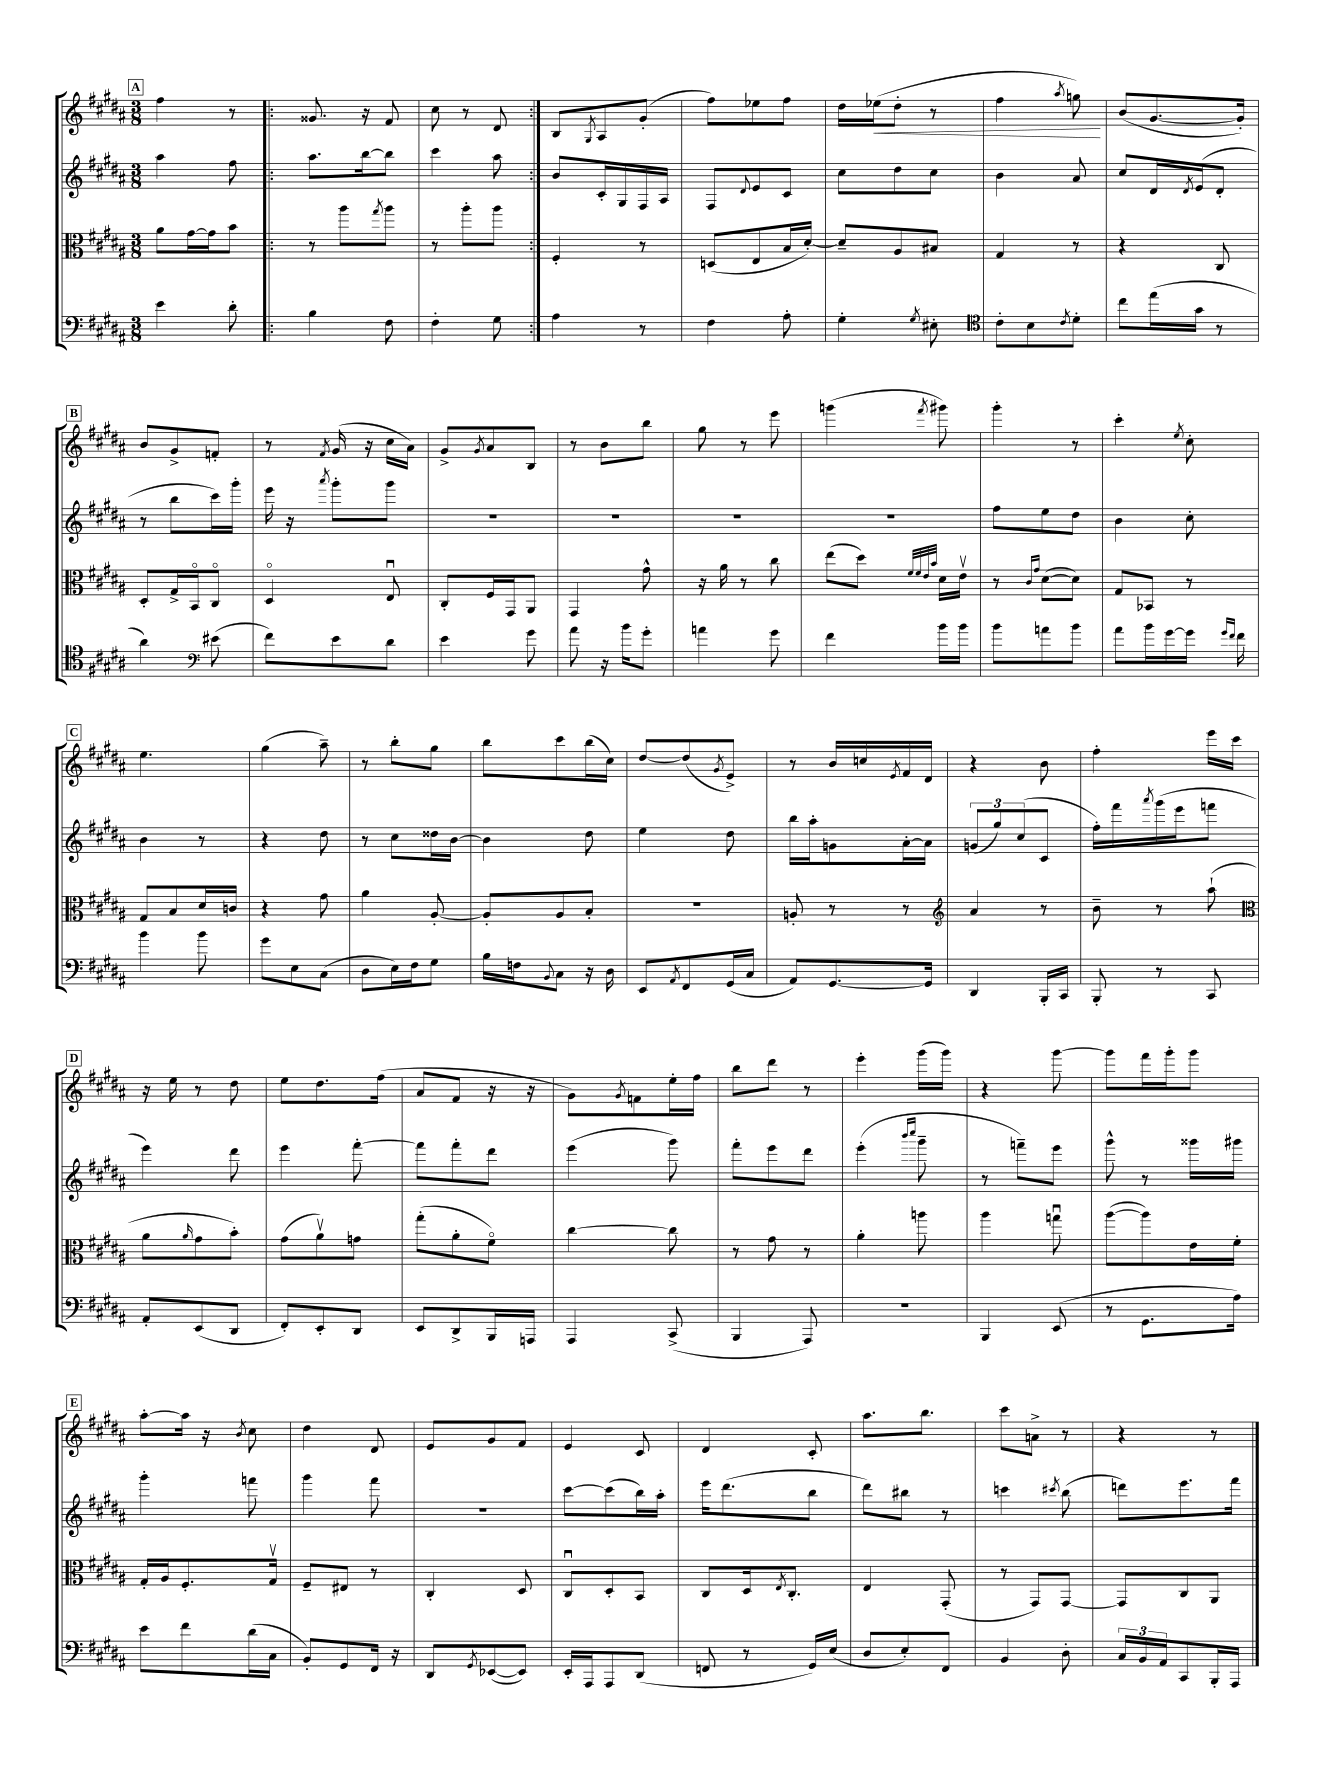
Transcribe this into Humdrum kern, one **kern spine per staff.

**kern	**kern	**kern	**kern
*staff4	*staff3	*staff2	*staff1
*clefF4	*clefC3	*clefG2	*clefG2
*k[f#c#g#d#a#]	*k[f#c#g#d#a#]	*k[f#c#g#d#a#]	*k[f#c#g#d#a#]
*M3/8	*M3/8	*M3/8	*M3/8
4e	8a#	4aa#	4ff#
.	[16g#	.	.
.	16g#]	.	.
8d#'	8b	8ff#	8r
=!|:	=!|:	=!|:	=!|:
4B	8r	8.aa#	8.g##
.	8aa#	.	.
.	.	[16bb	16r
.	8qgg#	.	.
8F#	8aa#	8bb]	8f#
=	=	=	=
4F#'	8r	4ccc#	8cc#
.	8aa#'	.	8r
8G#	8aa#	8aa#	8d#
=:|!	=:|!	=:|!	=:|!
4A#	4F#'	8b	8B
.	.	.	8qG#
.	.	16c#'	8A#
.	.	16G#	.
8r	8r	16F#	(8g#'
.	.	16A#	.
=	=	=	=
4F#	(8D	8F#	8ff#)
.	.	8qqd#	.
.	8E	8e	8ee-
8A#'	16B	8c#	8ff#
.	[16d#')	.	.
=	=	=	=
4G#'	8d#~]	8cc#	16dd#
.	.	.	(16ee-
.	8A#	8dd#	8dd#'
8qG#	.	.	.
8E#'	8B#	8cc#	8r
=	=	=	=
*clefC4	*	*	*
8c#'	4G#	4b	4ff#
8B	.	.	.
8qc#	.	.	8qaa#
8d#'	8r	8a#	8gg)
=	=	=	=
8cc#	4r	8cc#	(8b
(16ee	.	16d#	[8.g#
.	.	8qd#	.
16g#	.	(16e	.
8r	8C#	8d#'	.
.	.	.	16g#'])
=	=	=	=
4a#)	8D#'	8r	8b
.	16G#^	8bb	8g#^
.	16BBo	.	.
*clefF4	*	*	*
(8e#	8C#o	16ccc#)	8f'
.	.	16ggg#'	.
=	=	=	=
8f#)	4D#o	16eee	8r
.	.	16r	.
.	.	8qaaa#	8qf#
8e	.	8ggg#'	(16g#
.	.	.	16r
8d#	8Eu	8ggg#	16cc#
.	.	.	16a#)
=	=	=	=
4e	8C#'	4.r	8g#^
.	.	.	8qg#
.	16F#	.	8a#
.	16GG#	.	.
8g#	8AA#	.	8B
=	=	=	=
8a#	4GG#	4.r	8r
16r	.	.	8b
16b	.	.	.
8g#'	8g#^^	.	8bb
=	=	=	=
4a	16r	4.r	8gg#
.	16a#	.	.
.	8r	.	8r
8g#	8cc#	.	8eee
=	=	=	=
4f#	(8ee	4.r	(4ggg
.	8dd#)	.	.
.	32qqf#	.	.
.	32qqf#	.	.
.	32qqe	.	.
.	32qqb	.	8qfff#
16b	16d#	.	8ggg#)
16b	16ev	.	.
=	=	=	=
8b	8r	8ff#	4ggg#'
.	16qqc#	.	.
.	16qqg#	.	.
8a	([8d#	8ee	.
8b	8d#])	8dd#	8r
=	=	=	=
8a#	8G#	4b	4ccc#'
16b	8BB-	.	.
[16g#	.	.	.
.	.	.	8qee
16g#]	8r	8cc#'	8cc#'
16qqg#	.	.	.
16qqf#	.	.	.
16f#	.	.	.
=	=	=	=
4b	8G#	4b	4.ee
.	8B	.	.
8b	16d#	8r	.
.	16c	.	.
=	=	=	=
8g#	4r	4r	(4gg#
8E	.	.	.
(8C#	8g#	8dd#	8aa#~)
=	=	=	=
8D#	4a#	8r	8r
16E)	.	8cc#	8bb'
16F#	.	.	.
8G#	[8A#'	16dd##	8gg#
.	.	[16b	.
=	=	=	=
16B	8A#']	4b]	8bb
16F	.	.	.
8qqBB	.	.	.
8C#	8A#	.	8ccc#
16r	8B'	8dd#	(16bb
16D#	.	.	16cc#)
=	=	=	=
8EE	4.r	4ee	[8dd#
8qAA#	.	.	.
8FF#	.	.	(8dd#]
.	.	.	8qg#
(16GG#	.	8dd#	8e^)
16C#	.	.	.
=	=	=	=
8AA#)	8A'	16bb	8r
.	.	16aa#'	.
[8.GG#	8r	8g	16b
.	.	.	16cc
.	.	.	8qe
.	8r	[16a#'	16f#
16GG#]	.	16a#]	16d#
=	=	=	=
*	*clefG2	*	*
4DD#	4a#	(12g	4r
.	.	12gg#)	.
.	.	(12cc#	.
16BBB'	8r	8c#	8b
16CC#	.	.	.
=	=	=	=
8BBB'	8b~	16ff#')	4ff#'
.	.	16fff#	.
.	.	8qaaa#	.
8r	8r	(16ggg#	.
.	.	16eee	.
8CC#	(8aa#`	8fff	16eee
.	.	.	16ccc#
=	=	=	=
*	*clefC3	*	*
8AA#'	8a#	4eee)	16r
.	.	.	16ee
.	16qqa#	.	.
(8EE	8g#	.	8r
8DD#	8b')	8ddd#	8dd#
=	=	=	=
8FF#')	(8g#	4eee	8ee
8EE'	8a#v)	.	8.dd#
8DD#	8g	[8fff#'	.
.	.	.	(16ff#
=	=	=	=
8EE	(8gg#'	8fff#]	8a#
8DD#^	8a#'	8fff#'	8f#
16BBB	8f#o)	8ddd#	16r
16AAA	.	.	16r
=	=	=	=
4AAA#	[4cc#	(4eee	8g#)
.	.	.	8qg#
.	.	.	8f
(8CC#^	8cc#]	8ggg#)	16ee'
.	.	.	16ff#
=	=	=	=
4BBB	8r	8fff#'	8bb
.	8g#	8eee	8ddd#
8AAA#)	8r	8ddd#	8r
=	=	=	=
4.r	4a#'	(4eee'	4eee'
.	.	16qqbbb	.
.	.	16qqcccc#	.
.	8aa	8ggg#~	(16ggg#
.	.	.	16ggg#)
=	=	=	=
4BBB	4aa#	8r	4r
.	.	8fff~)	.
(8EE	8ggu	8eee	[8ggg#
=	=	=	=
8r	([8aa#	8ggg#^^	8ggg#]
8.GG#	8aa#])	8r	16fff#
.	.	.	16ggg#'
.	16e	16ggg##	8ggg#
16A#)	16f#'	16ggg#	.
=	=	=	=
8e	16G#'	4ggg#'	[8aa#'
.	16A#	.	.
8f#	8.F#'	.	16aa#]
.	.	.	16r
.	.	.	8qb
(16d#	.	8fff	8cc#
16C#	16G#v	.	.
=	=	=	=
8BB')	8F#~	4ggg#	4dd#
8GG#	8E#	.	.
16FF#	8r	8fff#	8d#
16r	.	.	.
=	=	=	=
8DD#	4C#'	4.r	8e
8qGG#	.	.	.
([8EE-	.	.	8g#
8EE-])	8D#	.	8f#
=	=	=	=
16EE'	8C#u	[8ccc#	4e
16AAA#	.	.	.
8AAA#	8D#'	(8ccc#]	.
(8DD#	8BB	16bb)	8c#
.	.	16aa#'	.
=	=	=	=
8FF	8C#	16eee	4d#
.	.	(8.ddd#	.
8r	16D#	.	.
.	8qE	.	.
.	8.C#'	.	.
16GG#)	.	8bb	8c#'
(16E	.	.	.
=	=	=	=
8D#	4E	8ddd#)	8.aa#
8E')	.	8bb#	.
.	.	.	8.bb
8FF#	(8GG#'	8r	.
=	=	=	=
4BB	8r	4ccc	8ccc#
.	8GG#)	.	8a^
.	.	8qccc#	.
8D#'	[8GG#	(8bb	8r
=	=	=	=
24C#	8GG#]	8ddd)	4r
24BB	.	.	.
24AA#	.	.	.
8CC#	8C#	8.eee	.
16BBB'	8AA#	.	8r
16AAA#	.	16fff#	.
==	==	==	==
*-	*-	*-	*-
